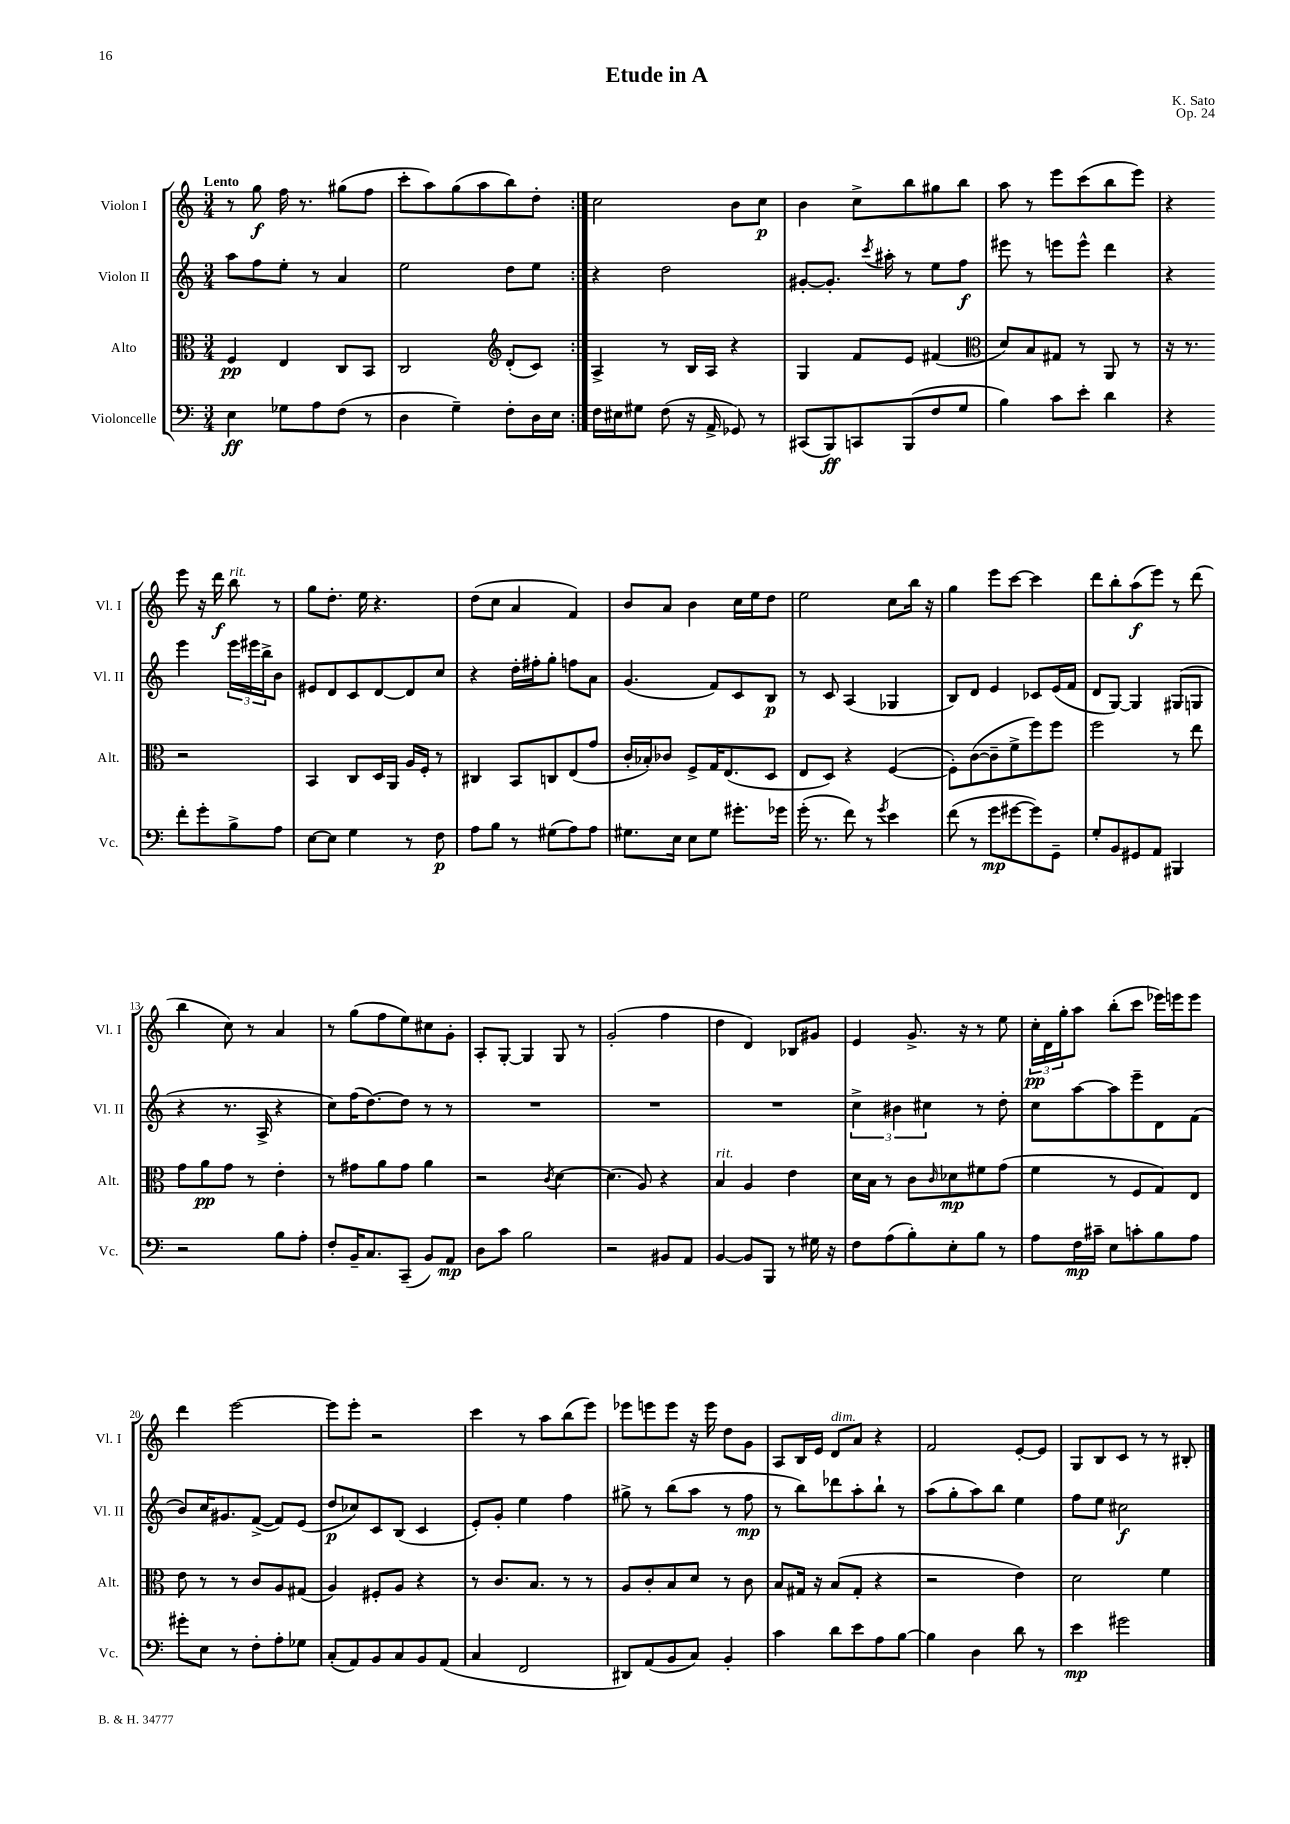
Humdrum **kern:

**kern	**kern	**kern	**kern
*staff4	*staff3	*staff2	*staff1
*clefF4	*clefC3	*clefG2	*clefG2
*k[]	*k[]	*k[]	*k[]
*M3/4	*M3/4	*M3/4	*M3/4
4E	4F	8aa	8r
.	.	8ff	8gg
8G-	4E	8ee'	16ff
.	.	.	8.r
8A	.	8r	.
(8F	8C	4a	(8gg#
8r	8BB	.	8ff
=	=	=	=
4D	2C	2ee	8ccc'
.	.	.	8aa)
4G~)	.	.	(8gg
.	.	.	8aa
*	*clefG2	*	*
8F'	(8d'	8dd	8bb)
16D	8c)	8ee	8dd'
16E	.	.	.
=:|!	=:|!	=:|!	=:|!
16F	4A^	4r	2cc
16E#	.	.	.
8G#	.	.	.
(8F	8r	2dd	.
16r	16B	.	.
16AA^	16A	.	.
8GG-)	4r	.	8b
8r	.	.	8cc
=	=	=	=
(8CC#	4G	[8g#'	4b
8BBB)	.	8.g#']	.
8CC	8f	.	8cc^
.	.	8qccc	.
.	.	16aa#'	.
(8BBB	8e	8r	8bb
8F	(4f#	8ee	8gg#
8G	.	8ff	8bb
=	=	=	=
*	*clefC3	*	*
4B)	8d)	8eee#	8aa
.	8B	8r	8r
8c	8G#	8eee	8eee
8e'	8r	8eee^^	(8ccc
4d	8AA	4ddd	8bb
.	8r	.	8eee)
=	=	=	=
4r	16r	4r	4r
.	8.r	.	.
8f'	2r	4eee	8eee
8g'	.	.	16r
.	.	.	16ddd
8B^	.	24eee	8bb
.	.	24eee#	.
.	.	24bb^	.
8A	.	8b	8r
=	=	=	=
[8E	4BB	8e#	8gg
8E]	.	8d	8.dd'
4G	8C	8c	.
.	.	.	16ee
.	16D	[8d	4.r
.	16AA	.	.
8r	16A	8d]	.
.	16F'	.	.
8F	8r	8cc	.
=	=	=	=
8A	4C#	4r	(8dd
8B	.	.	8cc
8r	8BB	16dd'	4a
.	.	16ff#'	.
(8G#	8C	8gg'	.
8A)	(8E	8ff	4f)
8A	8g	8a	.
=	=	=	=
8.G#	16c'	(4.g	8b
.	16B-')	.	.
.	8c-	.	8a
16E	.	.	.
8E	8F^	.	4b
8G#	16G	8f)	.
.	(8.E	.	.
8.g#'	.	8c	16cc
.	.	.	16ee
.	8D	8B	8dd
16g-	.	.	.
=	=	=	=
(16g'	8E	8r	2ee
8.r	.	.	.
.	8D)	8c	.
8f)	4r	(4A	.
8r	.	.	.
8qg	.	.	.
4e	([4F	4G-	8cc
.	.	.	16bb
.	.	.	16r
=	=	=	=
(8f	8F'])	8B)	4gg
8r	([8c	8d	.
8g	8c~]	4e	8eee
[8g#	8f^	.	[8ccc
8g#])	8ff)	8c-	4ccc]
8GG~	8ff	(16e	.
.	.	16f	.
=	=	=	=
8G'	2ff	8d	8ddd
8BB	.	[8G)	8bb'
8GG#	.	4G]	(8aa
8AA	.	.	8eee)
4BBB#	8r	(8G#	8r
.	8ee	8G	(8ddd
=	=	=	=
2r	8g	4r	4bb
.	8a	.	.
.	8g	8.r	8cc)
.	8r	.	8r
.	.	16A^	.
8B	4e'	4r	4a
8A'	.	.	.
=	=	=	=
8F'	8r	8cc)	8r
16BB~	8g#	(16ff	(8gg
8.C	.	[8.dd)	.
.	8a	.	8ff
(8CC~	8g#	8dd]	8ee)
8BB)	4a	8r	8cc#
8AA	.	8r	8g'
=	=	=	=
8D	2r	2.r	8A'
8c	.	.	[8G'
2B	.	.	4G]
.	8qc	.	.
.	[4d	.	8G
.	.	.	8r
=	=	=	=
2r	(4.d]	2.r	(2g'
.	8A)	.	.
8BB#	4r	.	4ff
8AA	.	.	.
=	=	=	=
[4BB	4B	2.r	4dd
8BB]	4A	.	4d)
8BBB	.	.	.
8r	4e	.	8B-
16G#	.	.	8g#
16r	.	.	.
=	=	=	=
8F	16d	6cc^	4e
.	16B	.	.
(8A	8r	.	.
.	.	6b#	.
8B')	8c	.	8.g^
.	.	6cc#	.
.	16qqc	.	.
8E'	8d-	.	.
.	.	.	16r
8B	8f#	8r	8r
8r	(8g	8dd'	8ee
=	=	=	=
8A	4f	8cc	24cc'
.	.	.	24d
.	.	.	24gg'
16F	.	[8aa	8aa
16c#~	.	.	.
8E	8r	8aa]	(8bb'
8c'	8F	8eee~	8ccc
8B	8G)	8d	16eee-)
.	.	.	16eee
8A	8E	(8f	8eee
=	=	=	=
8g#'	8e	8b)	4ddd
8E	8r	16cc	.
.	.	8.g#	.
8r	8r	.	[2eee
8F'	8c	([8f^	.
8A'	8A	8f])	.
8G-	(8G#	(8e	.
=	=	=	=
(8C'	4A)	8dd	8eee]
8AA)	.	8cc-)	8eee'
8BB	8F#'	8c	2r
8C	8A	(8B	.
8BB	4r	4c	.
(8AA	.	.	.
=	=	=	=
4C	8r	8e')	4ccc
.	8.c	8g'	.
2FF	.	4ee	8r
.	8.B	.	.
.	.	.	8aa
.	8r	4ff	(8bb
.	8r	.	8eee)
=	=	=	=
8DD#)	8A	8gg#^	8eee-
(8AA	8c'	8r	8eee
8BB	8B	(8bb	8eee
8C)	8d	8aa	16r
.	.	.	16eee
4BB'	8r	8r	8dd
.	8c	8ff	8g
=	=	=	=
4c	8B	8r	8A
.	16G#	8bb)	16B
.	16r	.	16e
8d	(8B	8ddd-	8d
8e	8G#'	8aa'	8a
8A	4r	8bb`	4r
[8B	.	8r	.
=	=	=	=
4B]	2r	(8aa	2f
.	.	8gg'	.
4D	.	8aa)	.
.	.	8bb	.
8d	4e)	4ee	[8e'
8r	.	.	8e]
=	=	=	=
4e	2d	8ff	8G
.	.	8ee	8B
2g#	.	2cc#	8c
.	.	.	8r
.	4f	.	8r
.	.	.	8B#'
==	==	==	==
*-	*-	*-	*-
